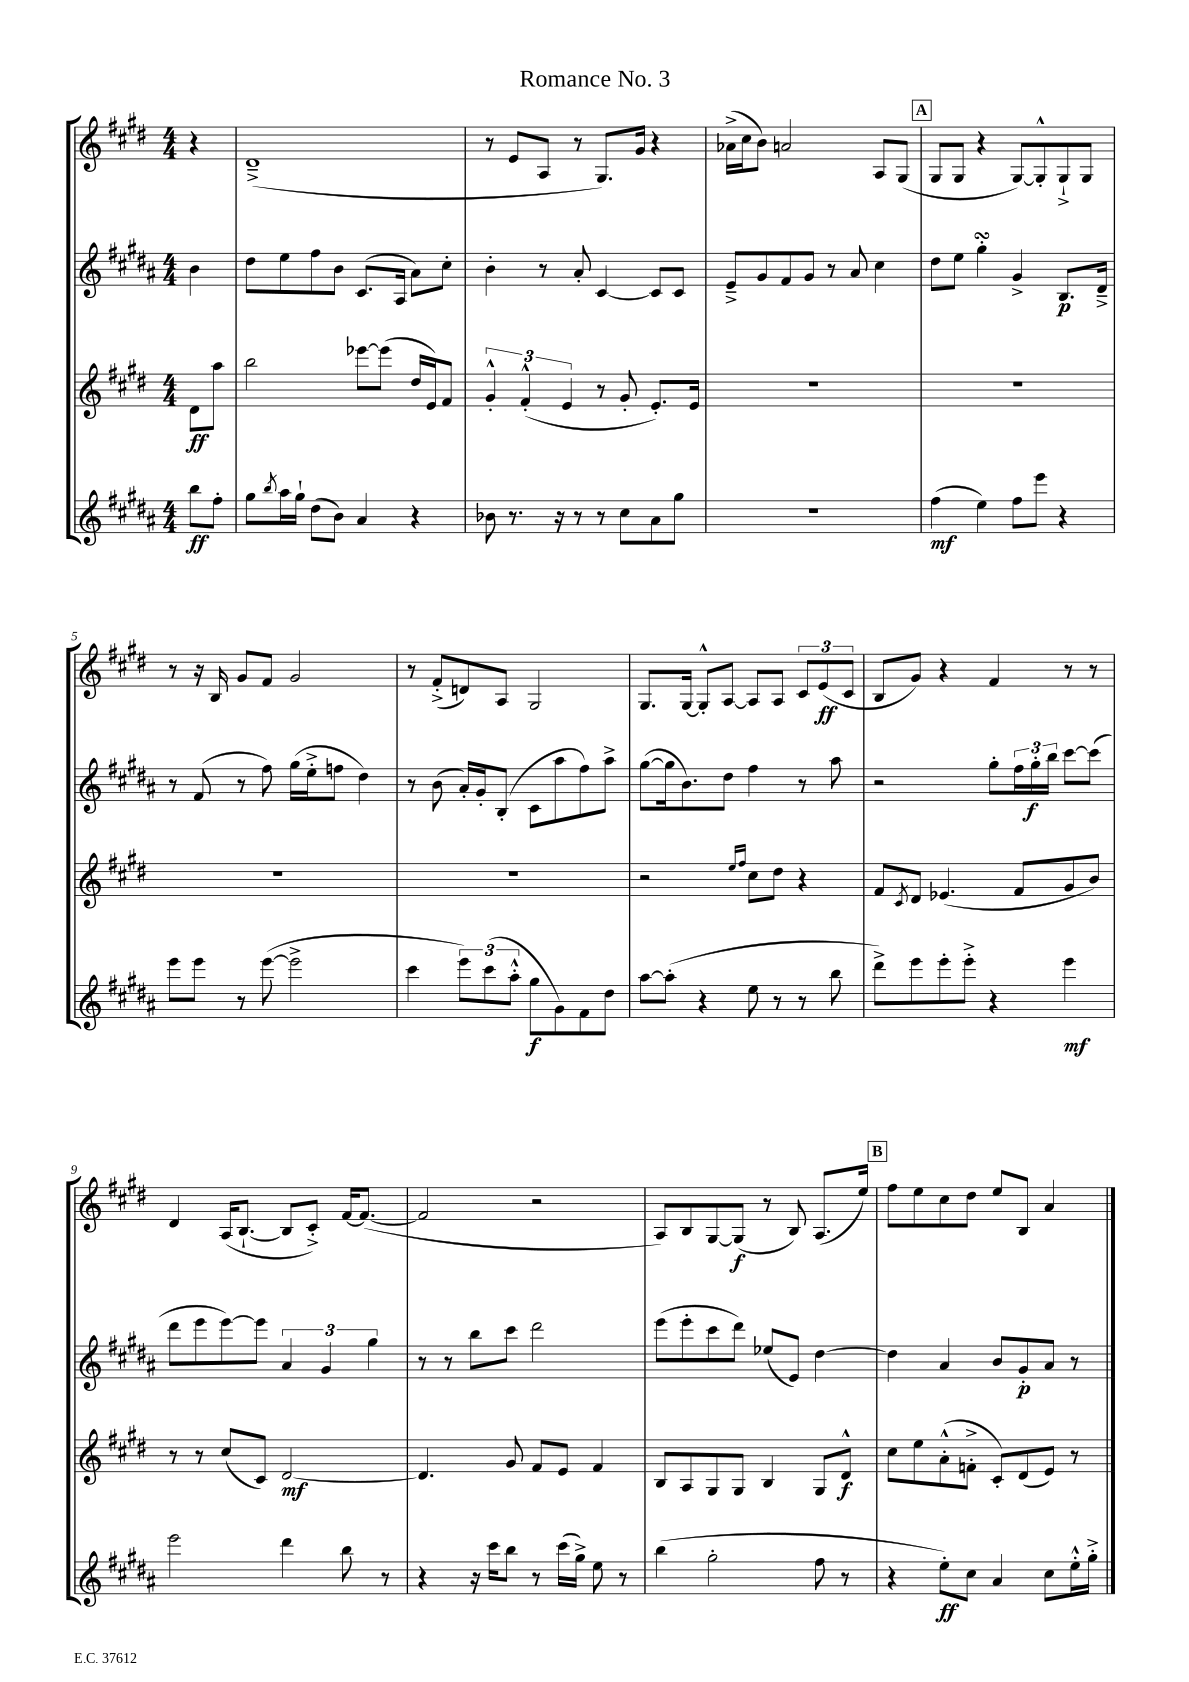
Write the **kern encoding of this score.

**kern	**dynam	**kern	**dynam	**kern	**dynam	**kern	**dynam
*part4	*part4	*part3	*part3	*part2	*part2	*part1	*part1
*staff4	*staff4	*staff3	*staff3	*staff2	*staff2	*staff1	*staff1
*clefG2	*	*clefG2	*	*clefG2	*	*clefG2	*
*k[f#c#g#d#a#]	*	*k[f#c#g#d#]	*	*k[f#c#g#d#a#]	*	*k[f#c#g#d#]	*
*M4/4	*	*M4/4	*	*M4/4	*	*M4/4	*
=	=	=	=	=	=	=	=
8bb\L	ff	8d#\L	ff	4b\	.	4r	.
8ff#'\J	.	8aa\J	.	.	.	.	.
=1	=1	=1	=1	=1	=1	=1	=1
8gg#\L	.	2bb\	.	8dd#\L	.	(1d#~^	.
8qbb/	.	.	.	.	.	.	.
16aa#\L	.	.	.	8ee\	.	.	.
16gg#`\JJ	.	.	.	.	.	.	.
(8dd#\L	.	.	.	8ff#\	.	.	.
8b\J)	.	.	.	8b\J	.	.	.
4a#/	.	[8eee-X\L	.	(8.c#/L	.	.	.
.	.	(8eee-\J]	.	.	.	.	.
.	.	.	.	16A#/Jk	.	.	.
4r	.	16dd#/LL	.	8a#\L)	.	.	.
.	.	16e/J)	.	.	.	.	.
.	.	8f#/J	.	8cc#'\J	.	.	.
=2	=2	=2	=2	=2	=2	=2	=2
8b-X\	.	6g#'^^/	.	4b'\	.	8r	.
8.r	.	.	.	.	.	8e/L	.
.	.	(6f#'^^/	.	.	.	.	.
.	.	.	.	8r	.	8A/J	.
16r	.	.	.	.	.	.	.
.	.	6e/	.	.	.	.	.
8r	.	.	.	8a#'/	.	8r	.
8r	.	8r	.	[4c#/	.	8.G#/L)	.
8cc#\L	.	8g#'/	.	.	.	.	.
.	.	.	.	.	.	16g#/Jk	.
8a#\	.	8.e'/L)	.	8c#/L]	.	4r	.
8gg#\J	.	.	.	8c#/J	.	.	.
.	.	16e/Jk	.	.	.	.	.
=3	=3	=3	=3	=3	=3	=3	=3
1r	.	1r	.	8e~^/L	.	(16a-X^\LL	.
.	.	.	.	.	.	16cc#\J	.
.	.	.	.	8g#/	.	8b\J)	.
.	.	.	.	8f#/	.	2an/	.
.	.	.	.	8g#/J	.	.	.
.	.	.	.	8r	.	.	.
.	.	.	.	8a#/	.	.	.
.	.	.	.	4cc#\	.	8A/L	.
.	.	.	.	.	.	(8G#/J	.
!!LO:REH:place=s1:t=A
=4	=4	=4	=4	=4	=4	=4	=4
(4ff#\	mf	1r	.	8dd#\L	.	8G#/L	.
.	.	.	.	8ee\J	.	8G#/J	.
4ee\)	.	.	.	4gg#sSSS'\	.	4r	.
8ff#\L	.	.	.	4g#^/	.	[8G#/L)	.
8eee\J	.	.	.	.	.	8G#'^^/]	.
4r	.	.	.	8.B/L	p	8G#`^/	.
.	.	.	.	.	.	8G#/J	.
.	.	.	.	16d#~^/Jk	.	.	.
!!LO:LB:g=z
=5	=5	=5	=5	=5	=5	=5	=5
8eee\L	.	1r	.	8r	.	8r	.
8eee\J	.	.	.	(8f#/	.	16r	.
.	.	.	.	.	.	16B/	.
8r	.	.	.	8r	.	8g#/L	.
([8eee\	.	.	.	8ff#\)	.	8f#/J	.
2eee^\]	.	.	.	(16gg#\LL	.	2g#/	.
.	.	.	.	16ee'^\J	.	.	.
.	.	.	.	8ffn\J	.	.	.
.	.	.	.	4dd#\)	.	.	.
=6	=6	=6	=6	=6	=6	=6	=6
4ccc#\	.	1r	.	8r	.	8r	.
.	.	.	.	(8b\	.	(8f#'^/L	.
12eee\L)	.	.	.	16a#'/LL)	.	8dn/)	.
.	.	.	.	16g#'/J	.	.	.
(12ccc#\	.	.	.	.	.	.	.
.	.	.	.	(8B'/J	.	8A/J	.
12aa#'^^\J	.	.	.	.	.	.	.
8gg#\L	f	.	.	8c#\L	.	2G#/	.
8g#\)	.	.	.	8aa#\	.	.	.
8f#\	.	.	.	8ff#\)	.	.	.
8dd#\J	.	.	.	8aa#^\J	.	.	.
=7	=7	=7	=7	=7	=7	=7	=7
[8aa#\L	.	2r	.	([8gg#\L	.	8.G#/L	.
(8aa#'\J]	.	.	.	16gg#\k]	.	.	.
.	.	.	.	8.b\)	.	[16G#/Jk	.
4r	.	.	.	.	.	8G#'^^/L]	.
.	.	.	.	8dd#\J	.	[8A/J	.
.	.	16qqee/LL	.	.	.	.	.
.	.	16qqff#/JJ	.	.	.	.	.
8ee\	.	8cc#\L	.	4ff#\	.	8A/L]	.
8r	.	8dd#\J	.	.	.	8A/J	.
8r	.	4r	.	8r	.	12c#/L	.
.	.	.	.	.	.	(12e/	ff
8bb\	.	.	.	8aa#\	.	.	.
.	.	.	.	.	.	12c#/J	.
=8	=8	=8	=8	=8	=8	=8	=8
8ddd#^\L)	.	8f#/L	.	2r	.	8B/L	.
.	.	8qc#/	.	.	.	.	.
8eee\	.	8d#/J	.	.	.	8g#/J)	.
8eee'\	.	(4.e-X/	.	.	.	4r	.
8eee'^\J	.	.	.	.	.	.	.
4r	.	.	.	8gg#'\L	.	4f#/	.
.	.	8f#/L	.	24ff#\L	.	.	.
.	.	.	.	24gg#'\	f	.	.
.	.	.	.	24bb\JJ	.	.	.
4eee\	mf	8g#/	.	[8ccc#\L	.	8r	.
.	.	8b/J)	.	(8ccc#\J]	.	8r	.
!!LO:LB:g=z
=9	=9	=9	=9	=9	=9	=9	=9
2eee\	.	8r	.	8ddd#\L	.	4d#/	.
.	.	8r	.	8eee\	.	.	.
.	.	(8cc#/L	.	[8eee\)	.	(16A/KL	.
.	.	.	.	.	.	[8.B`/J	.
.	.	8c#/J)	.	8eee\J]	.	.	.
4ddd#\	.	[2d#/	mf	6a#/	.	8B/L]	.
.	.	.	.	.	.	8c#'^/J)	.
.	.	.	.	6g#/	.	.	.
8bb\	.	.	.	.	.	[16f#/KL	.
.	.	.	.	.	.	(8.f#/J_	.
.	.	.	.	6gg#\	.	.	.
8r	.	.	.	.	.	.	.
=10	=10	=10	=10	=10	=10	=10	=10
4r	.	4.d#/]	.	8r	.	2f#/]	.
.	.	.	.	8r	.	.	.
16r	.	.	.	8bb\L	.	.	.
16ccc#\KL	.	.	.	.	.	.	.
8bb\J	.	8g#/	.	8ccc#\J	.	.	.
8r	.	8f#/L	.	2ddd#\	.	2r	.
(16ccc#\LL	.	8e/J	.	.	.	.	.
16gg#^\JJ)	.	.	.	.	.	.	.
8ee\	.	4f#/	.	.	.	.	.
8r	.	.	.	.	.	.	.
=11	=11	=11	=11	=11	=11	=11	=11
(4bb\	.	8B/L	.	(8eee\L	.	8A/L)	.
.	.	8A/	.	8eee'\	.	8B/	.
2gg#'\	.	8G#/	.	8ccc#\	.	[8G#/	.
.	.	8G#/J	.	8ddd#\J)	.	(8G#/J]	f
.	.	4B/	.	(8ee-X/L	.	8r	.
.	.	.	.	8e/J)	.	8B/)	.
8ff#\	.	8G#/L	.	[4dd#\	.	(8.A/L	.
8r	.	8d#^^/J	f	.	.	.	.
.	.	.	.	.	.	16ee/Jk)	.
!!LO:REH:place=s1:t=B
=12	=12	=12	=12	=12	=12	=12	=12
4r	.	8cc#\L	.	4dd#\]	.	8ff#\L	.
.	.	8ee\	.	.	.	8ee\	.
8ee'\L)	ff	(8a'^^\	.	4a#/	.	8cc#\	.
8cc#\J	.	8fn'^\J	.	.	.	8dd#\J	.
4a#/	.	8c#'/L)	.	8b/L	.	8ee/L	.
.	.	(8d#/	.	8g#'/	p	8B/J	.
8cc#\L	.	8e/J)	.	8a#/J	.	4a/	.
16ee'^^\L	.	8r	.	8r	.	.	.
16gg#'^\JJ	.	.	.	.	.	.	.
==	==	==	==	==	==	==	==
*-	*-	*-	*-	*-	*-	*-	*-
